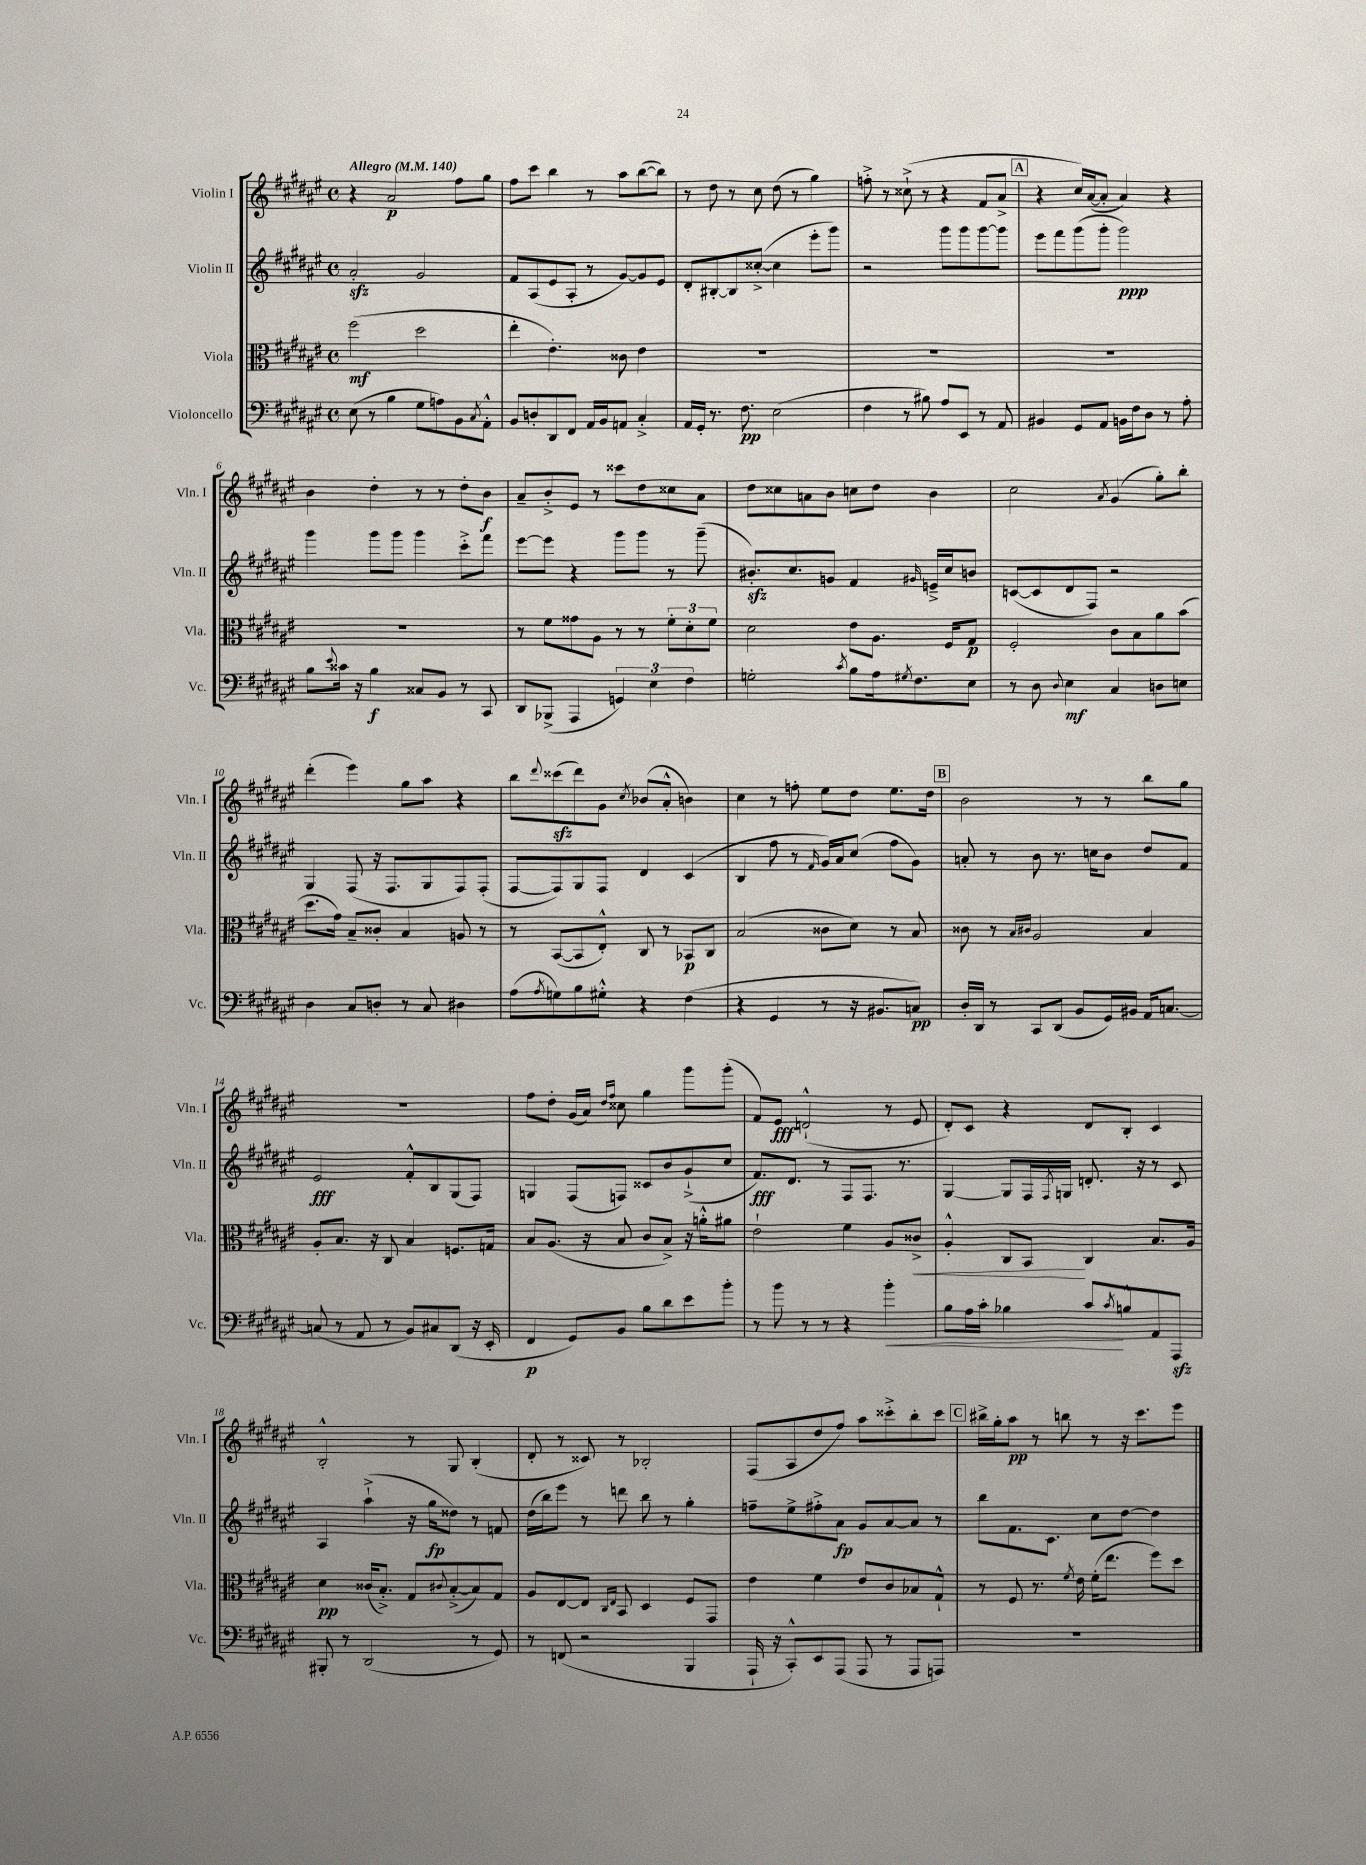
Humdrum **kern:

**kern	**dynam	**kern	**dynam	**kern	**dynam	**kern	**dynam
*part4	*part4	*part3	*part3	*part2	*part2	*part1	*part1
*staff4	*staff4	*staff3	*staff3	*staff2	*staff2	*staff1	*staff1
*I"Violoncello	*	*I"Viola	*	*I"Violin II	*	*I"Violin I	*
*I'Vc.	*	*I'Vla.	*	*I'Vln. II	*	*I'Vln. I	*
*clefF4	*	*clefC3	*	*clefG2	*	*clefG2	*
*k[f#c#g#d#a#e#]	*	*k[f#c#g#d#a#e#]	*	*k[f#c#g#d#a#e#]	*	*k[f#c#g#d#a#e#]	*
*M4/4	*	*M4/4	*	*M4/4	*	*M4/4	*
*met(c)	*	*met(c)	*	*met(c)	*	*met(c)	*
*MM140	*	*MM140	*	*MM140	*	*MM140	*
=1	=1	=1	=1	=1	=1	=1	=1
!	!	!	!	!	!	!LO:TX:a:B:t=Allegro	!
(8E#\	.	(2ff#\	mf	2a#zz'/	.	4r	.
8r	.	.	.	.	.	.	.
4B\	.	.	.	.	.	2a#/	p
8G#\L	.	2dd#\	.	2g#/	.	.	.
8An\)	.	.	.	.	.	.	.
8BB\	.	.	.	.	.	8ff#\L	.
8qC#/	.	.	.	.	.	.	.
8AA#'^^\J	.	.	.	.	.	8gg#\J	.
=2	=2	=2	=2	=2	=2	=2	=2
8BB/L	.	4ee#'\	.	8f#/L	.	8ff#\L	.
8Dn'/	.	.	.	(8A#/	.	8ccc#\J	.
8DD#/	.	4.e#'\)	.	8e#/	.	4bb\	.
8FF#/J	.	.	.	8A#'/J	.	.	.
16AA#/LL	.	.	.	8r	.	8r	.
16BB/J	.	.	.	.	.	.	.
8AAn/J	.	8c##X\	.	[8g#/L)	.	8aa#\L	.
4C#'^/	.	4e#\	.	8g#/]	.	([8bb\	.
.	.	.	.	8e#/J	.	8bb\J])	.
=3	=3	=3	=3	=3	=3	=3	=3
16AA#/LL	.	1r	.	8d#'/L	.	8r	.
16GG#'/JJ	.	.	.	.	.	.	.
8.r	.	.	.	[8B#X'/	.	8dd#\	.
.	.	.	.	8B#/]	.	8r	.
8.F#\	pp	.	.	.	.	.	.
.	.	.	.	([8cc##X'^/J	.	8cc#\	.
(2E#\	.	.	.	4cc##\]	.	(8dd#\	.
.	.	.	.	.	.	8r	.
.	.	.	.	8eee#'\L	.	4gg#\)	.
.	.	.	.	8ggg#\J)	.	.	.
=4	=4	=4	=4	=4	=4	=4	=4
4F#\	.	1r	.	2r	.	8ffn'^\	.
.	.	.	.	.	.	8r	.
8r	.	.	.	.	.	(8cc##X`^\	.
8B#X\)	.	.	.	.	.	8r	.
8A#/L	.	.	.	8ggg#\L	.	4r	.
8EE#/J	.	.	.	8ggg#\	.	.	.
8r	.	.	.	[8ggg#\	.	8f#/L	.
8AA#/	.	.	.	8ggg#\J]	.	8a#^/J	.
!!LO:REH:place=s1:t=A
=5	=5	=5	=5	=5	=5	=5	=5
4BB#X/	.	1r	.	8eee#\L	.	4r	.
.	.	.	.	8fff#\	.	.	.
8GG#/L	.	.	.	(8ggg#\	.	16cc#/LL)	.
.	.	.	.	.	.	([16a#/J	.
8AA#/J	.	.	.	8ggg#'\J	.	8a#'/J]	.
16BBn\LL	.	.	.	2ggg#\)	ppp	4a#/)	.
16F#\J	.	.	.	.	.	.	.
8D#\J	.	.	.	.	.	.	.
8r	.	.	.	.	.	4r	.
8A#'\	.	.	.	.	.	.	.
!!LO:LB:g=z
=6	=6	=6	=6	=6	=6	=6	=6
8B\L	.	1r	.	4ggg#\	.	4b\	.
8qqe#/	.	.	.	.	.	.	.
16c##X\Jk	.	.	.	.	.	.	.
16r	.	.	.	.	.	.	.
4B\	f	.	.	8ggg#\L	.	4dd#'\	.
.	.	.	.	8ggg#\J	.	.	.
8C##X/L	.	.	.	4ggg#\	.	8r	.
8BB/J	.	.	.	.	.	8r	.
8r	.	.	.	8ccc#'^\L	.	8dd#'\L	.
8CC#/	.	.	.	8fff#\J	.	8b\J	f
=7	=7	=7	=7	=7	=7	=7	=7
8DD#/L	.	8r	.	[8eee#\L	.	8a#~/L	.
(8BBB-X^/J	.	8f#\L	.	8eee#\J]	.	8b'^/	.
4AAA#/	.	8g##X\	.	4r	.	8e#/J	.
.	.	8A#\J	.	.	.	8r	.
6GGn/)	.	8r	.	8ggg#\L	.	8ccc##X\L	.
.	.	8r	.	8ggg#\J	.	8dd#\	.
6E#\	.	.	.	.	.	.	.
.	.	12f#'\L	.	8r	.	8cc##X\	.
6F#\	.	12d#'\	.	.	.	.	.
.	.	.	.	(8ggg#~\	.	8a#\J	.
.	.	12f#\J	.	.	.	.	.
=8	=8	=8	=8	=8	=8	=8	=8
2Gn'\	.	2d#\	.	8.b#Xzz'/L)	.	8dd#\L	.
.	.	.	.	.	.	8cc##X\	.
.	.	.	.	8.cc#/	.	.	.
.	.	.	.	.	.	8an\	.
.	.	.	.	8gn/J	.	8b\J	.
8qc#/	.	.	.	.	.	.	.
8B\L	.	8e#\L	.	4f#/	.	8ccn\L	.
16A#\k	.	8.A#\J	.	.	.	8dd#\J	.
8qG#X/	.	.	.	.	.	.	.
8.F#\	.	.	.	.	.	.	.
.	.	.	.	16qqg#X/	.	.	.
.	.	.	.	16en~^/LL	.	4b\	.
.	.	16F#/KL	.	16cc#/J	.	.	.
8E#\J	.	8G#/J	p	8bn/J	.	.	.
=9	=9	=9	=9	=9	=9	=9	=9
8r	.	2F#'/	.	([8cn/L	.	2cc#\	.
8D#\	.	.	.	8c/]	.	.	.
8qqD#/	.	.	.	.	.	.	.
4E#\	mf	.	.	8d#/	.	.	.
.	.	.	.	8F#/J)	.	.	.
.	.	.	.	.	.	8qa#/	.
4C#/	.	8c#\L	.	2r	.	(4g#/	.
.	.	8B\	.	.	.	.	.
8Dn\L	.	8a#\	.	.	.	8gg#'\L)	.
8En\J	.	(8b\J	.	.	.	8bb'\J	.
!!LO:LB:g=z
=10	=10	=10	=10	=10	=10	=10	=10
4D#\	.	8.dd#\L	.	4G#/	.	(4ddd#'\	.
.	.	16g#\Jk)	.	.	.	.	.
8C#/L	.	8B~/L	.	(8F#/	.	4eee#\)	.
8Dn'/J	.	8c##X'/J	.	16r	.	.	.
.	.	.	.	8.F#/L	.	.	.
8r	.	4B/	.	.	.	8gg#\L	.
8C#/	.	.	.	8G#/	.	8aa#\J	.
4D#X\	.	8An/	.	8F#/)	.	4r	.
.	.	8r	.	(8F#'/J	.	.	.
=11	=11	=11	=11	=11	=11	=11	=11
(8A#\L	.	8r	.	[8F#/L	.	8bb\L	.
8qA#/	.	.	.	.	.	8qqddd#/	.
8Gn\)	.	([8BB/L	.	8F#/])	.	(8ccc##Xzz\	.
8B\	.	8BB/]	.	8G#/	.	8ddd#\)	.
8G#X'^^\J	.	8E#'^^/J)	.	8F#/J	.	8g#\J	.
.	.	.	.	.	.	8qcc#/	.
4r	.	8C#/	.	4d#/	.	(8b-X/L	.
.	.	8r	.	.	.	8a#'^^/J	.
(4F#\	.	8BB-X/L	p	(4c#/	.	4bn\)	.
.	.	8C#/J	.	.	.	.	.
=12	=12	=12	=12	=12	=12	=12	=12
4r	.	(2B/	.	4B/	.	4cc#\	.
4GG#/	.	.	.	8ff#\	.	8r	.
.	.	.	.	8r	.	8ffn'\	.
.	.	.	.	16qqf#/	.	.	.
8r	.	8c##X\L	.	16g#/LL)	.	8ee#\L	.
.	.	.	.	16a#/J	.	.	.
16r	.	8d#\J)	.	(8cc#/J	.	8dd#\J	.
8.BB#X/L	.	.	.	.	.	.	.
.	.	8r	.	8ff#\L	.	8.ee#\L	.
8Cn/J)	pp	8B/	.	8g#\J)	.	.	.
.	.	.	.	.	.	16dd#\Jk	.
!!LO:REH:place=s1:t=B
=13	=13	=13	=13	=13	=13	=13	=13
16D#'/LL	.	8c##X\	.	8an'/	.	2b\	.
16DD#/JJ	.	.	.	.	.	.	.
8r	.	8r	.	8r	.	.	.
.	.	16qqB/LL	.	.	.	.	.
.	.	16qqc#X/JJ	.	.	.	.	.
8CC#/L	.	2A#/	.	8b\	.	.	.
(8DD#/J	.	.	.	8.r	.	.	.
8BB/L	.	.	.	.	.	8r	.
.	.	.	.	16ccn\KL	.	.	.
16GG#/L)	.	.	.	8b\J	.	8r	.
16BB#X/JJ	.	.	.	.	.	.	.
16AA#/KL	.	4B/	.	8dd#/L	.	8bb\L	.
[8.Cn/J	.	.	.	.	.	.	.
.	.	.	.	8f#/J	.	8gg#\J	.
!!LO:LB:g=z
=14	=14	=14	=14	=14	=14	=14	=14
(8Cn/]	.	8A#'/L	.	2e#/	fff	1r	.
8r	.	8.B/J	.	.	.	.	.
8AA#/	.	.	.	.	.	.	.
.	.	16r	.	.	.	.	.
8r	.	8C#/	.	.	.	.	.
8BB/L)	.	4B/	.	8f#'^^/L	.	.	.
8C#X/	.	.	.	8B/	.	.	.
(8DD#/J	.	8.Fn/L	.	(8G#/	.	.	.
16r	.	.	.	8F#/J)	.	.	.
16EE#'/	.	16Gn/Jk	.	.	.	.	.
=15	=15	=15	=15	=15	=15	=15	=15
4FF#/	p	8B/L	.	4Gn/	.	8ff#\L	.
.	.	(8.A#/J	.	.	.	8dd#'\J	.
8GG#/L)	.	.	.	(8F#/L	.	(16g#/LL	.
.	.	16r	.	.	.	16a#/JJ)	.
.	.	.	.	.	.	16qqdd#/LL	.
.	.	.	.	.	.	16qqff#/JJ	.
8BB/J	.	8B/	.	8Fn/J)	.	8cc##X\	.
8B\L	.	8c#/L	.	8c##X/L	.	4gg#\	.
8d#\	.	8B^/J)	.	8b/	.	.	.
8e#\	.	16r	.	(8g#`^/	.	8ggg#\L	.
.	.	16an'^^\KL	.	.	.	.	.
8b'\J	.	8a#X\J	.	8cc#/J	.	(8ggg#'\J	.
=16	=16	=16	=16	=16	=16	=16	=16
8r	.	2e#`\	.	8.f#/L)	fff	8f#/L)	.
8b\	.	.	.	.	.	8e#/J	fff
.	.	.	.	8.d#/J	.	.	.
8r	.	.	.	.	.	(2dn`^^/	.
8r	.	.	.	8r	.	.	.
4r	.	4f#\	.	8F#/L	.	.	.
.	.	.	.	8.F#/J	.	.	.
!	!LO:HP:b	!	!	!	!	!	!
4b'\	<	8A#/L	.	.	.	8r	.
.	.	.	.	8.r	.	.	.
!	!	!	!LO:HP:b	!	!	!	!
.	.	8c##X^/J	<	.	.	8e#/	.
=17	=17	=17	=17	=17	=17	=17	=17
8B\L	.	4A#'^^/	.	[4G#/	.	8d#'/L)	.
16A#\L	.	.	.	.	.	8c#/J	.
16c#'\JJ	.	.	.	.	.	.	.
4B-X\	.	8C#/L	.	8G#/L]	.	4r	.
.	.	8BB/J	.	16F#/L	.	.	.
.	.	.	.	8qF#/	.	.	.
.	.	.	.	16Gn/JJ	.	.	.
8c#/L	.	4C#/	[	8.dn'/	.	8d#/L	.
8qc#/	.	.	.	.	.	.	.
8Bn^^/	[	.	.	.	.	8B'/J	.
.	.	.	.	16r	.	.	.
8AA#/	.	8.B/L	.	8r	.	4c#/	.
8AAA#zz/J	.	.	.	8c#/	.	.	.
.	.	16A#/Jk	.	.	.	.	.
!!LO:LB:g=z
=18	=18	=18	=18	=18	=18	=18	=18
8BBB#X'/	.	4d#\	pp	4A#/	.	2B'^^/	.
8r	.	.	.	.	.	.	.
(2DD#/	.	(16c##X/KL	.	(4aa#`^\	.	.	.
.	.	8.B'^/J)	.	.	.	.	.
.	.	8G#/L	.	16r	.	8r	.
.	.	.	.	16gg#\KL	fp	.	.
.	.	8qqc#X/	.	.	.	.	.
.	.	([8B'^/	.	8dd##X\J)	.	8G#/	.
8r	.	8B/])	.	8r	.	(4B'/	.
8GG#/)	.	8G#/J	.	8fn/	.	.	.
=19	=19	=19	=19	=19	=19	=19	=19
8r	.	8A#/L	.	(16dd#\LL	.	8d#'/	.
.	.	.	.	16bb\J)	.	.	.
(8FFn/	.	[8E#/	.	8eee#\J	.	8r	.
2r	.	8E#/J]	.	8r	.	8c##X/)	.
.	.	16qqC#/LL	.	.	.	.	.
.	.	16qqE#/JJ	.	.	.	.	.
.	.	8BB/	.	8dddn\	.	8r	.
.	.	4D#/	.	8bb\	.	2B-X'/	.
.	.	.	.	8r	.	.	.
4BBB/	.	8F#/L	.	4gg#'\	.	.	.
.	.	8GG#/J	.	.	.	.	.
=20	=20	=20	=20	=20	=20	=20	=20
16AAA#`/	.	4e#\	.	8ffn~\L	.	(8F#/L	.
16r	.	.	.	.	.	.	.
8CC#'^^/L)	.	.	.	8ee#^\	.	8A#/	.
8EE#/	.	4f#\	.	8ff#X'^\	.	8dd#/	.
(8AAA#/J	.	.	.	8a#\J	fp	8ff#/J)	.
8AAA#/	.	8e#/L	.	8g#/L	.	8aa#\L	.
8r	.	8c#/	.	[8a#/	.	8ccc##X'^\	.
8AAA#/L	.	8B-X/	.	8a#/J]	.	8bb'\	.
8AAAn/J)	.	8G#`^^/J	.	8r	.	8ccc##\J	.
!!LO:REH:place=s1:t=C
=21	=21	=21	=21	=21	=21	=21	=21
1r	.	8r	.	8bb\L	.	16bb#X^\LL	.
.	.	.	.	.	.	16gg#'\J	.
.	.	8F#/	.	8.f#\	.	8aa#\J	pp
.	.	8.r	.	.	.	8r	.
.	.	.	.	8.c#\J	.	.	.
.	.	.	.	.	.	8bbn\	.
.	.	8qf#/	.	.	.	.	.
.	.	16e#\	.	.	.	.	.
.	.	(16f#'\KL	.	8cc#\L	.	8r	.
.	.	8.ee#\J	.	.	.	.	.
.	.	.	.	[8dd#\J	.	16r	.
.	.	.	.	.	.	8.ccc#\L	.
.	.	8ff#\L)	.	4dd#\]	.	.	.
.	.	8dd#\J	.	.	.	8eee#\J	.
==	==	==	==	==	==	==	==
*-	*-	*-	*-	*-	*-	*-	*-
